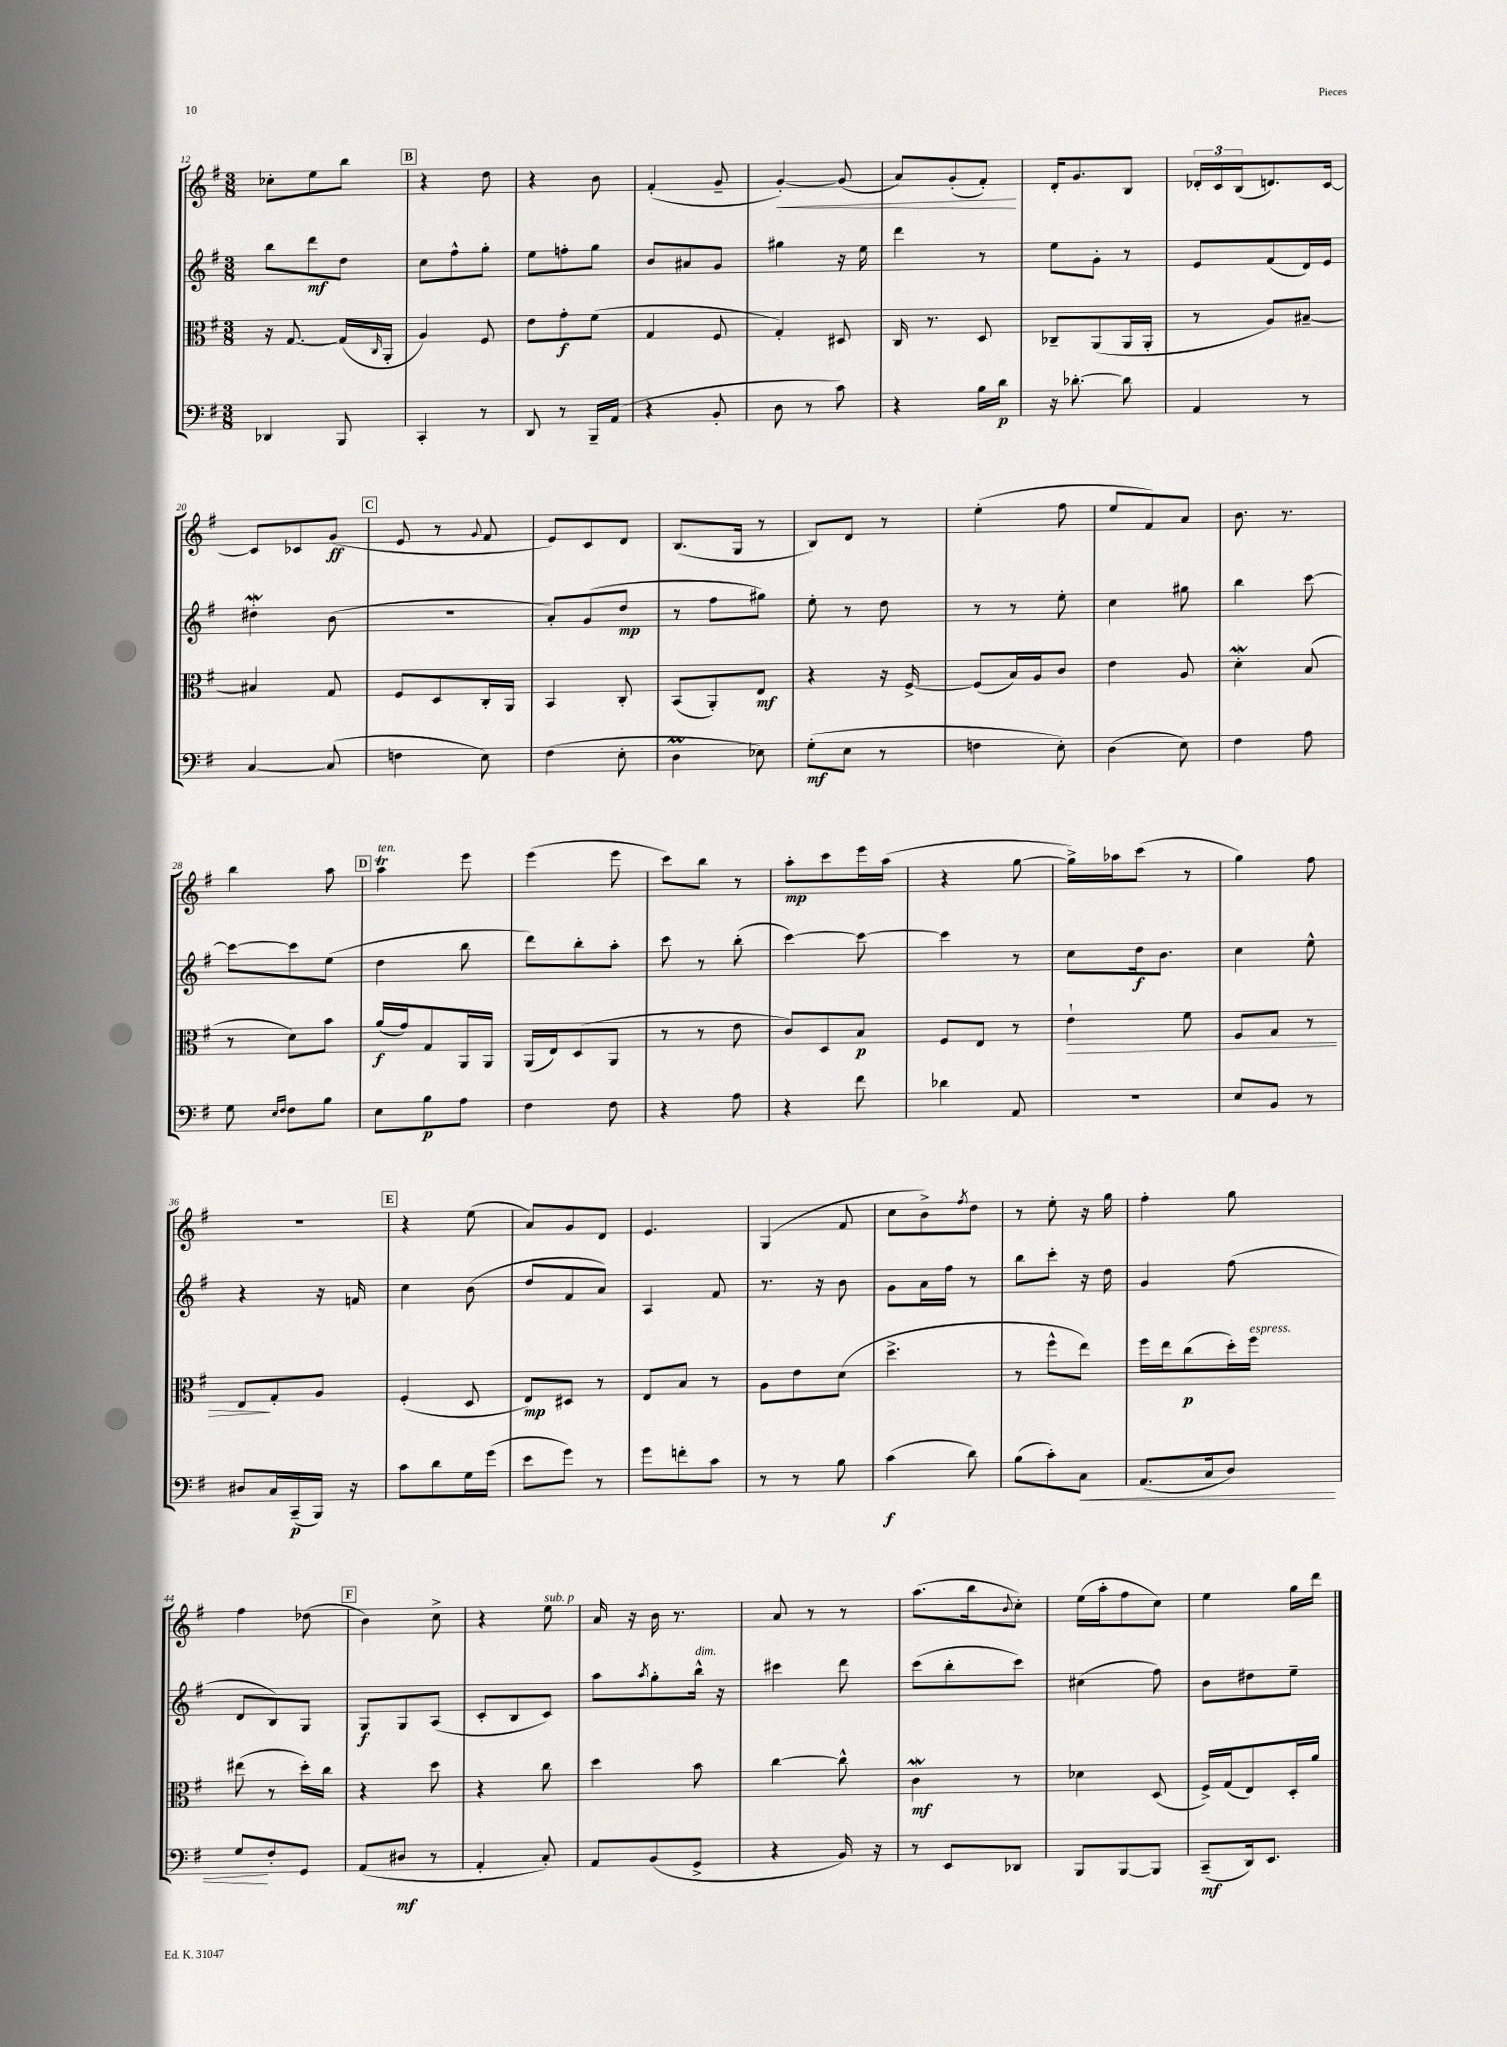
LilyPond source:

<<
\new StaffGroup <<
\new Staff = "s0" {
    \clef treble \key g \major \numericTimeSignature \time 3/8
    ces''8-. e''8 b''8 |
    \mark \markup { \box "B" } r4 d''8 |
    r4 b'8 |
    fis'4-.( g'8-- |
    g'4~-.\<) g'8( |
    a'8) g'8-.( fis'8-.\!) |
    d'16-. g'8. b8 |
    \tuplet 3/2 { des'16-. c'16 b16( } d'8.) c'16~ |
    c'8 ces'8 g'8\ff( |
    \mark \markup { \box "C" } e'8 r8 \appoggiatura { g'8 } fis'8 |
    e'8) c'8 d'8 |
    b8.( g16 r8 |
    b8) d'8 r8 |
    e''4-.( fis''8 |
    e''8 fis'8) a'8 |
    b'8. r8. |
    b''4 a''8 |
    \mark \markup { \box "D" } a''4\trill^\markup { \italic "ten." } e'''8 |
    e'''4( e'''8 |
    c'''8) b''8 r8 |
    a''8-.\mp c'''8 e'''16 a''16( |
    r4 g''8~ |
    g''16->) aes''16 c'''8( r8 |
    g''4) fis''8 |
    R4. |
    \mark \markup { \box "E" } r4 e''8( |
    a'8) g'8 d'8 |
    e'4. |
    g4( fis'8 |
    c''8 b'8->) \acciaccatura { fis''8 } d''8 |
    r8 e''8-. r16 g''16 |
    fis''4-. g''8 |
    fis''4 des''8( |
    \mark \markup { \box "F" } b'4) c''8-> |
    r4 e''8^\markup { \italic "sub. p" } |
    a'16 r16 b'16 r8. |
    a'8 r8 r8 |
    a''8.( b''16 \appoggiatura { b'8 } c''8-.) |
    e''16( a''16-. fis''8 c''8) |
    e''4 g''16 d'''16 \bar "|." |
}
\new Staff = "s1" {
    \clef treble \key g \major \numericTimeSignature \time 3/8
    b''8 d'''8\mf d''8 |
    \mark \markup { \box "B" } c''8 fis''8-^ g''8-. |
    e''8 f''8-. g''8 |
    b'8 ais'8 g'8 |
    gis''4 r16 e''16 |
    d'''4 r8 |
    e''8 g'8-. r8 |
    e'8 fis'8( d'16) e'16 |
    dis''4-.\mordent b'8( |
    \mark \markup { \box "C" } R4. |
    a'8-.) g'8( d''8\mp |
    r8 fis''8 gis''8) |
    e''8-. r8 d''8 |
    r8 r8 e''8-. |
    c''4 gis''8 |
    b''4 c'''8~ |
    c'''8~ c'''8 e''8( |
    \mark \markup { \box "D" } d''4 b''8 |
    d'''8) b''8-. a''8-. |
    c'''8 r8 b''8-.( |
    c'''4~) c'''8~ |
    c'''4 r8 |
    c''8 d''16\f b'8. |
    c''4 e''8-^ |
    r4 r16 f'16 |
    \mark \markup { \box "E" } c''4 b'8( |
    d''8 fis'8 a'8) |
    a4 fis'8 |
    r8. r16 b'8 |
    g'8 a'16 fis''16 r8 |
    b''8 c'''8-. r16 d''16 |
    g'4 fis''8( |
    d'8 b8) g8 |
    \mark \markup { \box "F" } g8\f g8 a8( |
    c'8-. b8 c'8) |
    a''8 \acciaccatura { a''8 } g''8-. b''16-^^\markup { \italic "dim." } r16 |
    cis'''4 d'''8 |
    c'''8( b''8-. c'''8) |
    cis''4( fis''8) |
    b'8 dis''8 e''8-- \bar "|." |
}
\new Staff = "s2" {
    \clef alto \key g \major \numericTimeSignature \time 3/8
    r16 g8.~ g16( \grace { c16 } a,16-. |
    \mark \markup { \box "B" } a4) fis8 |
    e'8 g'8-.\f fis'8( |
    g4 fis8 |
    g4-.) dis8 |
    c16 r8. d8 |
    ces8-- a,8( a,16 a,16-. |
    r8 a8) bis8~-- |
    bis4 g8 |
    \mark \markup { \box "C" } fis8 d8 c16-. a,16 |
    b,4 c8-. |
    b,8( a,8-.) e8\mf |
    r4 r16 fis16~-> |
    fis8( b16) a16 c'8 |
    e'4 a8 |
    d'4-.\mordent b8( |
    r8 d'8) b'8 |
    \mark \markup { \box "D" } a'16\f( g'16) g8 a,16 a,16 |
    a,16( e16) d8( a,8 |
    r8 r8 e'8 |
    c'8) d8 b8\p |
    fis8 e8 r8 |
    e'4-!\> fis'8 |
    fis8 g8 r8 |
    e8\! g8-. a8 |
    \mark \markup { \box "E" } fis4-.( d8 |
    e8\mp) dis8 r8 |
    e8 b8 r8 |
    a8 e'8 d'8( |
    d''4.-> |
    r8 fis''8-^ e''8) |
    fis''16 e''16 c''8\p( d''16-.) fis''16^\markup { \italic "espress." } |
    eis''8( r8 d''16-.) c''16 |
    \mark \markup { \box "F" } r4 d''8 |
    r4 c''8 |
    d''4 b'8 |
    c''4~ c''8-^ |
    c'4\mordent\mf r8 |
    des'4 d8( |
    fis16->) g16( e8) d16-. a'16 \bar "|." |
}
\new Staff = "s3" {
    \clef bass \key g \major \numericTimeSignature \time 3/8
    des,4 b,,8 |
    \mark \markup { \box "B" } c,4-. r8 |
    d,8 r8 b,,16-- a,16( |
    r4 b,8-. |
    d8 r8 c'8) |
    r4 b16 d'16\p |
    r16 des'8.~-. des'8 |
    a,4 r8 |
    c4~ c8( |
    \mark \markup { \box "C" } f4 e8) |
    fis4( e8-. |
    d4\prall ees8) |
    g8-.\mf( e8 r8 |
    f4 e8-.) |
    d4( e8) |
    fis4 a8 |
    g8 \grace { e16 fis16 } fis8 b8 |
    \mark \markup { \box "D" } e8 b8\p a8 |
    fis4 fis8 |
    r4 a8 |
    r4 fis'8 |
    des'4 a,8 |
    R4. |
    e8 b,8 r8 |
    dis8 c16 c,16--\p( b,,16) r16 |
    \mark \markup { \box "E" } c'8 d'8 g16 g'16( |
    e'8 g'8) r8 |
    g'8 f'8-. c'8 |
    r8 r8 b8 |
    c'4\f( d'8) |
    b8( c'8-.) c8\< |
    a,8.( c16 d8) |
    g8\! fis8-. g,8 |
    \mark \markup { \box "F" } a,8( dis8\mf r8 |
    a,4-. c8-.) |
    a,8 b,8( g,8-> |
    r4 b,16) r16 |
    r8 e,8 des,8 |
    b,,8 b,,8~ b,,8 |
    c,8--\mf( d,16) e,8. \bar "|." |
}
>>
>>
\layout { \context { \Score currentBarNumber = #12 } }
